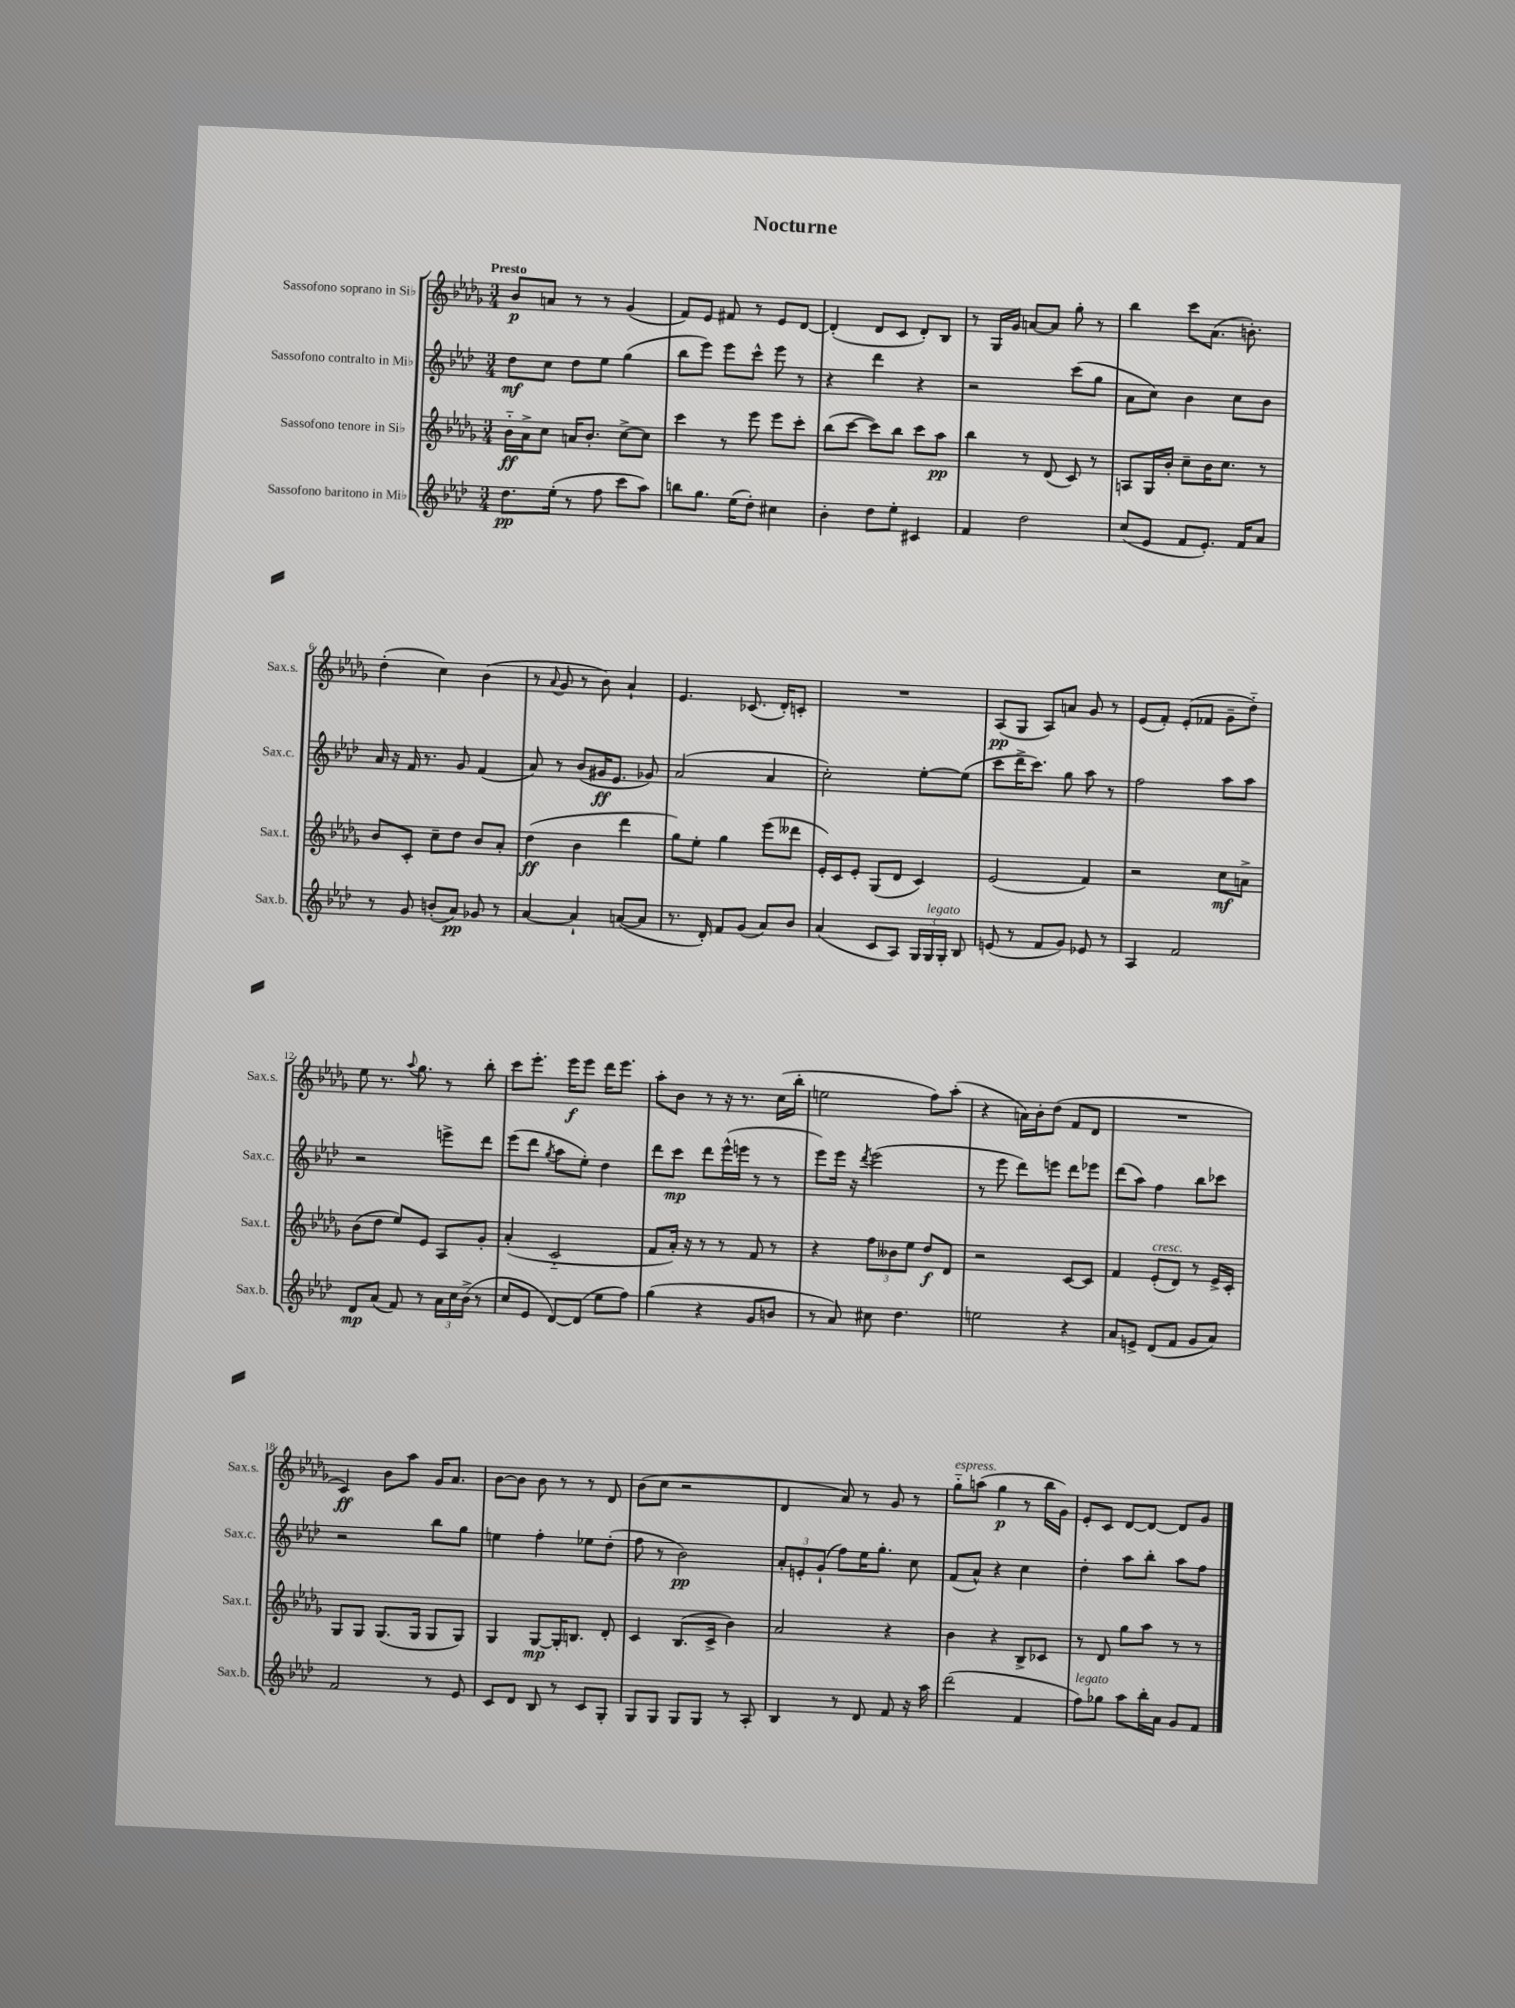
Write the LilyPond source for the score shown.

\header { title = "Nocturne" }
<<
\new StaffGroup <<
\new Staff = "s0" \with { instrumentName = "Sassofono soprano in Sib" shortInstrumentName = "Sax.s." } {
    \clef treble \key des \major \numericTimeSignature \time 3/4 \tempo "Presto"
    \autoBeamOff bes'8[\p a'8] r8 r8 ges'4( |
    f'8[) ees'8] fis'8 r8 ees'8[ des'8]~ |
    des'4-.( des'8[ c'8] des'8[-.) bes8] |
    r8 ges16[ ges'16] a'8[~ a'8] ges''8-. r8 |
    bes''4 c'''8[ aes'8.]( b'8.-.) |
    des''4-.( c''4) bes'4( |
    r8 \appoggiatura { aes'8 } ges'8 r8 bes'8) aes'4-! |
    ees'4. ces'8.( des'16[-.) c'8]-. |
    R2. |
    aes8[\pp( ges8] aes8[) a'8] ges'8 r8 |
    ees'8[( f'8]-.) ees'8[-.( fes'8] ges'8[-- des''8]-_) |
    ees''8 r8. \appoggiatura { aes''8 } ges''8. r8 bes''8-. |
    c'''8[ ees'''8.]-. ees'''16[\f ees'''8] des'''16[ ees'''8.] |
    aes''8[-. bes'8] r8 r16 r8. c''16[( bes''16]-. |
    e''2 f''8[) aes''8]-.( |
    r4 a'16[) bes'16-. des''8]( f'8[ des'8] |
    R2. |
    c'4\ff) bes'8[ aes''8] ges'16[ aes'8.] |
    bes'8[~ bes'8] bes'8 r8 r8 des'8 |
    bes'8[( c''8] r2 |
    des'4 aes'8) r8 ges'8 r8 |
    ges''8[-_^\markup { \italic "espress." } a''8]( ges''4\p r8 bes''16[ ges'16]) |
    ees'8[-. c'8] des'8[~ des'8]~ des'8[ ges'8] \bar "|." |
}
\new Staff = "s1" \with { instrumentName = "Sassofono contralto in Mib" shortInstrumentName = "Sax.c." } {
    \clef treble \key aes \major \numericTimeSignature \time 3/4
    \autoBeamOff des''8[\mf c''8] des''8[ ees''8] g''4( |
    bes''8[ ees'''8]) ees'''8[ c'''8]-^ ees'''8 r8 |
    r4 des'''4 r4 |
    r2 c'''8[( g''8] |
    aes'8[ c''8]) bes'4 c''8[ bes'8] |
    aes'16 r16 f'16 r8. g'8 f'4( |
    aes'8) r8 bes'8[( gis'16\ff ees'8.] ges'8) |
    aes'2( aes'4 |
    c''2-.) ees''8[~-. ees''8]( |
    c'''8[ des'''16-> c'''8.]) g''8 aes''8 r8 |
    f''2 aes''8[ aes''8] |
    r2 e'''8[-> des'''8] |
    ees'''8[( des'''8] \acciaccatura { g''8 } aes''8[ ees''8]-.) des''4 |
    des'''8[ c'''8]\mp des'''8[ ees'''16-^( e'''16] r8 r8 |
    ees'''8[) ees'''16] r16 \acciaccatura { des'''8 } ees'''2( |
    r8 ees'''8 des'''8[) e'''8] des'''8[ ees'''8] |
    des'''8[( aes''8]) f''4 bes''8[ ces'''8] |
    r2 bes''8[ g''8] |
    e''4 f''4-. ees''8[ des''8]-.( |
    f''8 r8 bes'2\pp) |
    \tuplet 3/2 { aes'8[-. e'8-. g'8]-!( } f''8[) ees''16 g''8.]-. c''8 |
    f'8[( aes'8]-^) r4 c''4 |
    des''4-. aes''8[ bes''8]-. aes''8[ f''8] \bar "|." |
}
\new Staff = "s2" \with { instrumentName = "Sassofono tenore in Sib" shortInstrumentName = "Sax.t." } {
    \clef treble \key des \major \numericTimeSignature \time 3/4
    \autoBeamOff bes'16[-_\ff aes'16-> c''8] a'16[ bes'8.]-. c''8[~-> c''8] |
    c'''4 r8 ees'''8 ees'''8[ c'''8]-. |
    bes''8[( c'''8]~ c'''8[) bes''8] c'''8[ aes''8]\pp |
    bes''4 r8 des'8( c'8) r8 |
    a8[ ges16 bes'16]-. c''8[-- bes'16 c''8.] r8 |
    bes'8[ c'8]-. c''8[-- des''8] bes'8[ aes'8]-. |
    des''4\ff( bes'4 des'''4 |
    ges''8[) ees''8]-. ges''4 ees'''8[( deses'''8] |
    ees'16[-.) c'16 ees'8]-. ges8[( des'8] c'4) |
    ees'2( f'4) |
    r2 c''8[\mf a'8]-> |
    bes'8[( des''8] ees''8[) ees'8] aes8[ ges'8]-. |
    aes'4-.( c'2-_ |
    f'8[ aes'16]-.) r16 r8 r8 f'8 r8 |
    r4 \tuplet 3/2 { f''8[ beses'8 ees''8] } des''8[\f des'8] |
    r2 c'8[~ c'8] |
    f'4 ees'8[-.^\markup { \italic "cresc." }( des'8]) r8 ees'16[-> c'16]-. |
    ges8[ ges8] ges8.[( ges16] ges8[ ges8]) |
    ges4 ges8[~\mp ges16-. b8.] des'8-. |
    c'4 bes8.[( c'16]-> bes'4) |
    aes'2 r4 |
    bes'4 r4 bes8[-> ces'8] |
    r8 des'8 ges''8[ aes''8] r8 r8 \bar "|." |
}
\new Staff = "s3" \with { instrumentName = "Sassofono baritono in Mib" shortInstrumentName = "Sax.b." } {
    \clef treble \key aes \major \numericTimeSignature \time 3/4
    \autoBeamOff des''8.[\pp ees''16]-.( r8 f''8 c'''8[ aes''8]) |
    b''8[ g''8.] ees''16[( des''8]-.) cis''4 |
    bes'4-. des''8[ ees''8]-. cis'4 |
    f'4 des''2 |
    c''8[( ees'8] f'8[ ees'8.]-.) f'16[ aes'8] |
    r8 g'8 b'8[-.( aes'8]\pp) ges'8 r8 |
    aes'4~ aes'4-! a'8[~( a'8] |
    r8. des'16-.) f'8[ g'8]( aes'8[) bes'8] |
    aes'4( c'8[ aes8]) \tuplet 3/2 { g16[ g16^\markup { \italic "legato" } g16]-. } bes8 |
    e'8( r8 f'8[ g'8]) ees'8 r8 |
    aes4 f'2 |
    des'8[\mp aes'8]( f'8) r8 \tuplet 3/2 { aes'16[ c''16 bes'16]->( } r8 |
    c''8[ ees'8] des'8[~) des'8]( ees''8[ f''8]) |
    g''4( r4 g'8[ b'8] |
    r8 aes'8) cis''8 des''4. |
    e''2 r4 |
    aes'8[ e'8]-> des'8[( f'8] g'8[ aes'8]) |
    f'2 r8 ees'8 |
    c'8[ des'8] bes8 r8 c'8[ g8]-. |
    g8[ g8] g8[ g8] r8 aes8-. |
    bes4 r8 des'8 f'8 r16 aes''16 |
    des'''2( f'4 |
    f''8[^\markup { \italic "legato" }) ges''8] aes''8[ bes''16-. aes'16] g'8[ f'8] \bar "|." |
}
>>
>>
